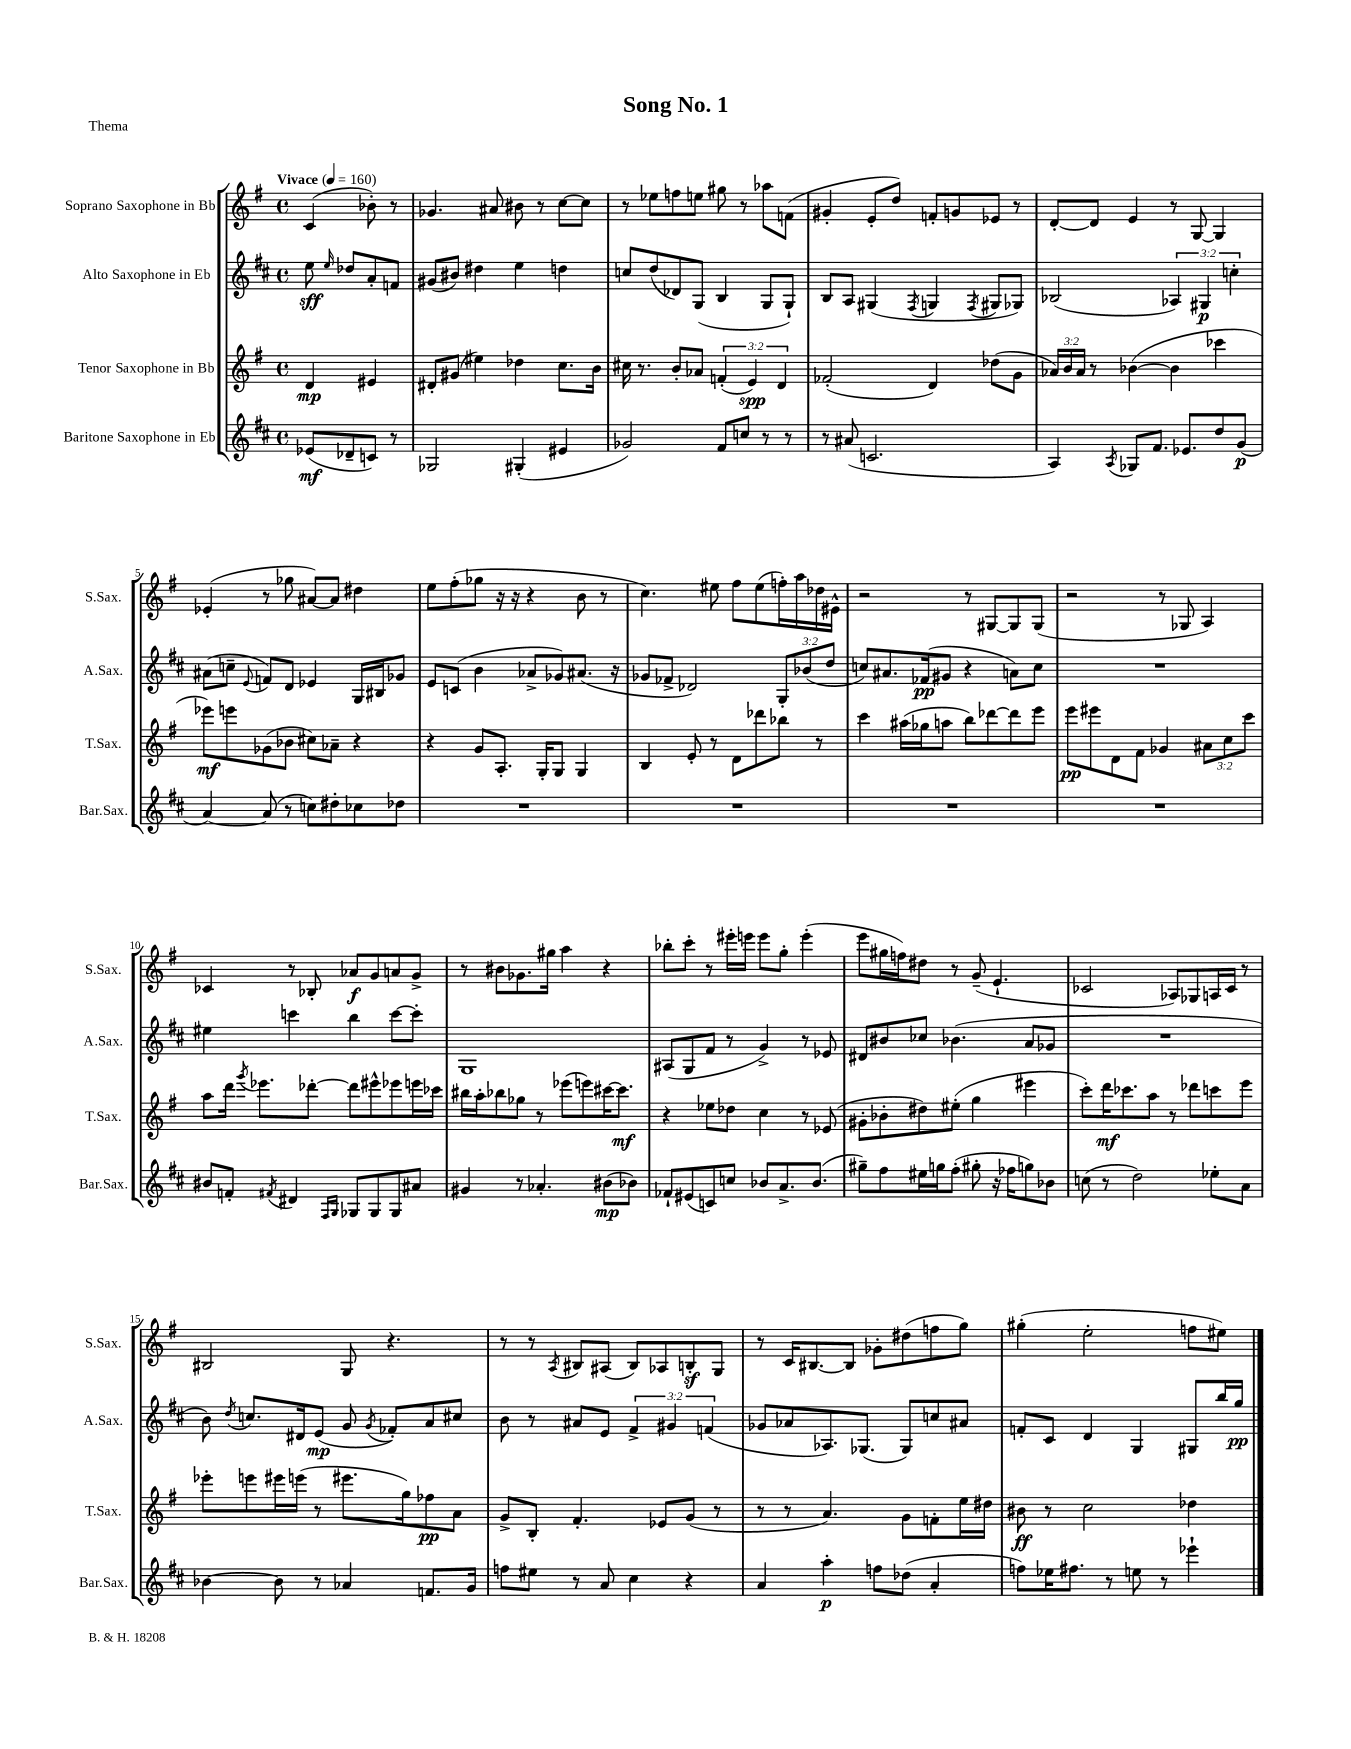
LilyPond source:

\header { title = "Song No. 1" piece = "Thema" }
<<
\new StaffGroup <<
\new Staff = "s0" \with { instrumentName = "Soprano Saxophone in Bb" shortInstrumentName = "S.Sax." } {
    \clef treble \key g \major \defaultTimeSignature \time 4/4 \partial 2 \tempo "Vivace" 4 = 160
    \autoBeamOff c'4( bes'8-.) r8 |
    ges'4. ais'8 bis'8 r8 c''8[~ c''8] |
    r8 ees''8[ f''8 e''8] gis''8 r8 aes''8[ f'8]( |
    gis'4-. e'8[-. d''8]) f'8[-. g'8 ees'8] r8 |
    d'8[~-. d'8] e'4 r8 g8~ g4 |
    ees'4-.( r8 ges''8 ais'8[~) ais'8] dis''4 |
    e''8[ fis''8-.( ges''8] r16 r16 r4 b'8 r8 |
    c''4.) eis''8 fis''8[ eis''8( f''16-.) a''16 des''16 eis'16]-^ |
    r2 r8 gis8[~ gis8 gis8]( |
    r2 r8 ges8 a4) |
    ces'4 r8 bes8-. aes'8[\f g'8 a'8 g'8]-> |
    r8 bis'8[ ges'8. gis''16] a''4 r4 |
    bes''8[-. c'''8]-. r8 eis'''16[-. e'''16] e'''8[ g''8]-. e'''4-.( |
    e'''8[ gis''16 f''16) dis''8] r8 g'8--( e'4.-! |
    ces'2 aes8[) ges8 a16 ces'16] r8 |
    bis2 g8 r4. |
    r8 r8 \acciaccatura { a8 } bis8[ ais8]( bis8[) aes8 b8-.\sf g8] |
    r8 c'16[ bis8.~ bis8] ges'8[-. dis''8( f''8 g''8]) |
    gis''4-.( e''2-. f''8[ eis''8]) \bar "|." |
}
\new Staff = "s1" \with { instrumentName = "Alto Saxophone in Eb" shortInstrumentName = "A.Sax." } {
    \clef treble \key d \major \defaultTimeSignature \time 4/4 \override Staff.TupletNumber.text = #tuplet-number::calc-fraction-text \partial 2
    \autoBeamOff e''8\sff \grace { e''16 } des''8[ a'8-. f'8] |
    gis'8[( bis'8]) dis''4 e''4 d''4 |
    c''8[ d''8( des'8) g8]( b4 g8[ g8]-!) |
    b8[ a8] gis4( \acciaccatura { fis8 } g4 \acciaccatura { fis8 } gis8[ ges8]) |
    bes2( \tuplet 3/2 { aes4) gis4\p c''4-. } |
    ais'8[( c''8]-- \appoggiatura { e'8 } f'8[) d'8] ees'4 g16[ bis16 ges'8] |
    e'8[ c'8]( b'4 aes'8[-> ges'8) ais'8.]( r16 |
    ges'8[ fes'8]-> des'2) \tuplet 3/2 { g8[-. bes'8( d''8] } |
    c''8[) ais'8. fes'16\pp( gis'8] r4 a'8[) c''8] |
    R1 |
    eis''4 c'''4 b''4 c'''8[~ c'''8]-. |
    g1 |
    ais8[( g8 fis'8] r8 g'4->) r8 ees'8 |
    dis'8[ bis'8 ces''8] bes'4.( a'8[ ges'8] |
    R1 |
    b'8) \acciaccatura { d''8 } c''8.[ dis'16 e'8]\mp( g'8 \acciaccatura { g'8 } fes'8[-.) a'8 cis''8] |
    b'8 r8 ais'8[ e'8] \tuplet 3/2 { fis'4-> gis'4 f'4( } |
    ges'8[ aes'8 aes8.) ges8.]( ges8[) c''8 ais'8] |
    f'8[-. cis'8] d'4 g4 gis8[ b''16 g''16]\pp \bar "|." |
}
\new Staff = "s2" \with { instrumentName = "Tenor Saxophone in Bb" shortInstrumentName = "T.Sax." } {
    \clef treble \key g \major \defaultTimeSignature \time 4/4 \override Staff.TupletNumber.text = #tuplet-number::calc-fraction-text \partial 2
    \autoBeamOff d'4\mp eis'4 |
    dis'8[-. gis'8]( eis''4) des''4 c''8.[ b'16] |
    cis''16 r8. b'8[-. aes'8] \tuplet 3/2 { f'4-.( e'4\spp) d'4 } |
    fes'2-.( d'4) des''8[( g'8] |
    \tuplet 3/2 { aes'16[) b'16 aes'16] } r8 bes'4~( bes'4 ces'''4 |
    ees'''8[\mf) e'''8 ges'8( bes'8] cis''8[) aes'8]-- r4 |
    r4 g'8[ a8.]-. g16[-. g8] g4 |
    b4 e'8-. r8 d'8[ des'''8 bes''8] r8 |
    c'''4 ais''16[( ges''16 a''8] b''8[) des'''8~ des'''8 e'''8] |
    e'''8[\pp eis'''8 d'8 fis'8] ges'4 \tuplet 3/2 { ais'8[ c''8 c'''8] } |
    a''8[ d'''16] \acciaccatura { g'''8 } ees'''8.[ des'''8]~-. des'''8[ eis'''8-^ ees'''8 e'''16 ces'''16] |
    bis''16[ a''16-. bes''8 ges''8] r8 ees'''8[( e'''8) cis'''16~ cis'''8.]\mf |
    r4 ees''8[ des''8] c''4 r8 ees'8( |
    gis'8[-. bes'8-. dis''8) eis''8]-.( g''4 eis'''4 |
    c'''8[-.) d'''16\mf ces'''8. a''8] r8 des'''8[ c'''8 e'''8] |
    ees'''8[-. e'''8 eis'''16 e'''16]( r8 eis'''8.[ g''16) fes''8\pp a'8] |
    g'8[-> b8]-. fis'4.-. ees'8[ g'8]( r8 |
    r8 r8 a'4.) g'8[ f'8-. e''16 dis''16] |
    bis'8\ff r8 c''2 des''4 \bar "|." |
}
\new Staff = "s3" \with { instrumentName = "Baritone Saxophone in Eb" shortInstrumentName = "Bar.Sax." } {
    \clef treble \key d \major \defaultTimeSignature \time 4/4 \partial 2
    \autoBeamOff ees'8[\mf( des'8-- c'8]) r8 |
    ges2 gis4-.( eis'4 |
    ges'2) fis'8[ c''8] r8 r8 |
    r8 ais'8( c'2. |
    a4) \acciaccatura { a8 } ges8[ fis'8.] ees'8.[ d''8 g'8]\p( |
    a'4~) a'8( r8 c''8[) dis''8-. ces''8 des''8] |
    R1 |
    R1 |
    R1 |
    R1 |
    bis'8[ f'8]-. \acciaccatura { fis'8 } dis'4 \grace { fis16[ g16] } ges8[ ges8 ges8 ais'8] |
    gis'4 r8 aes'4.-. bis'8[\mp( bes'8]) |
    fes'8[-! eis'8( c'8) c''8] bes'8[ a'8.-> bes'8.]( |
    gis''8[--) fis''8 eis''16 g''16 fis''8]-.( gis''8-. r16 fes''16[ g''8) bes'8] |
    c''8( r8 d''2) ees''8[-. a'8] |
    bes'4~ bes'8 r8 aes'4 f'8.[ g'16] |
    f''8[ eis''8] r8 a'8 cis''4 r4 |
    a'4 a''4-.\p f''8[ des''8]( a'4-. |
    f''8[) ees''16 fis''8.] r8 e''8 r8 ees'''4-! \bar "|." |
}
>>
>>
